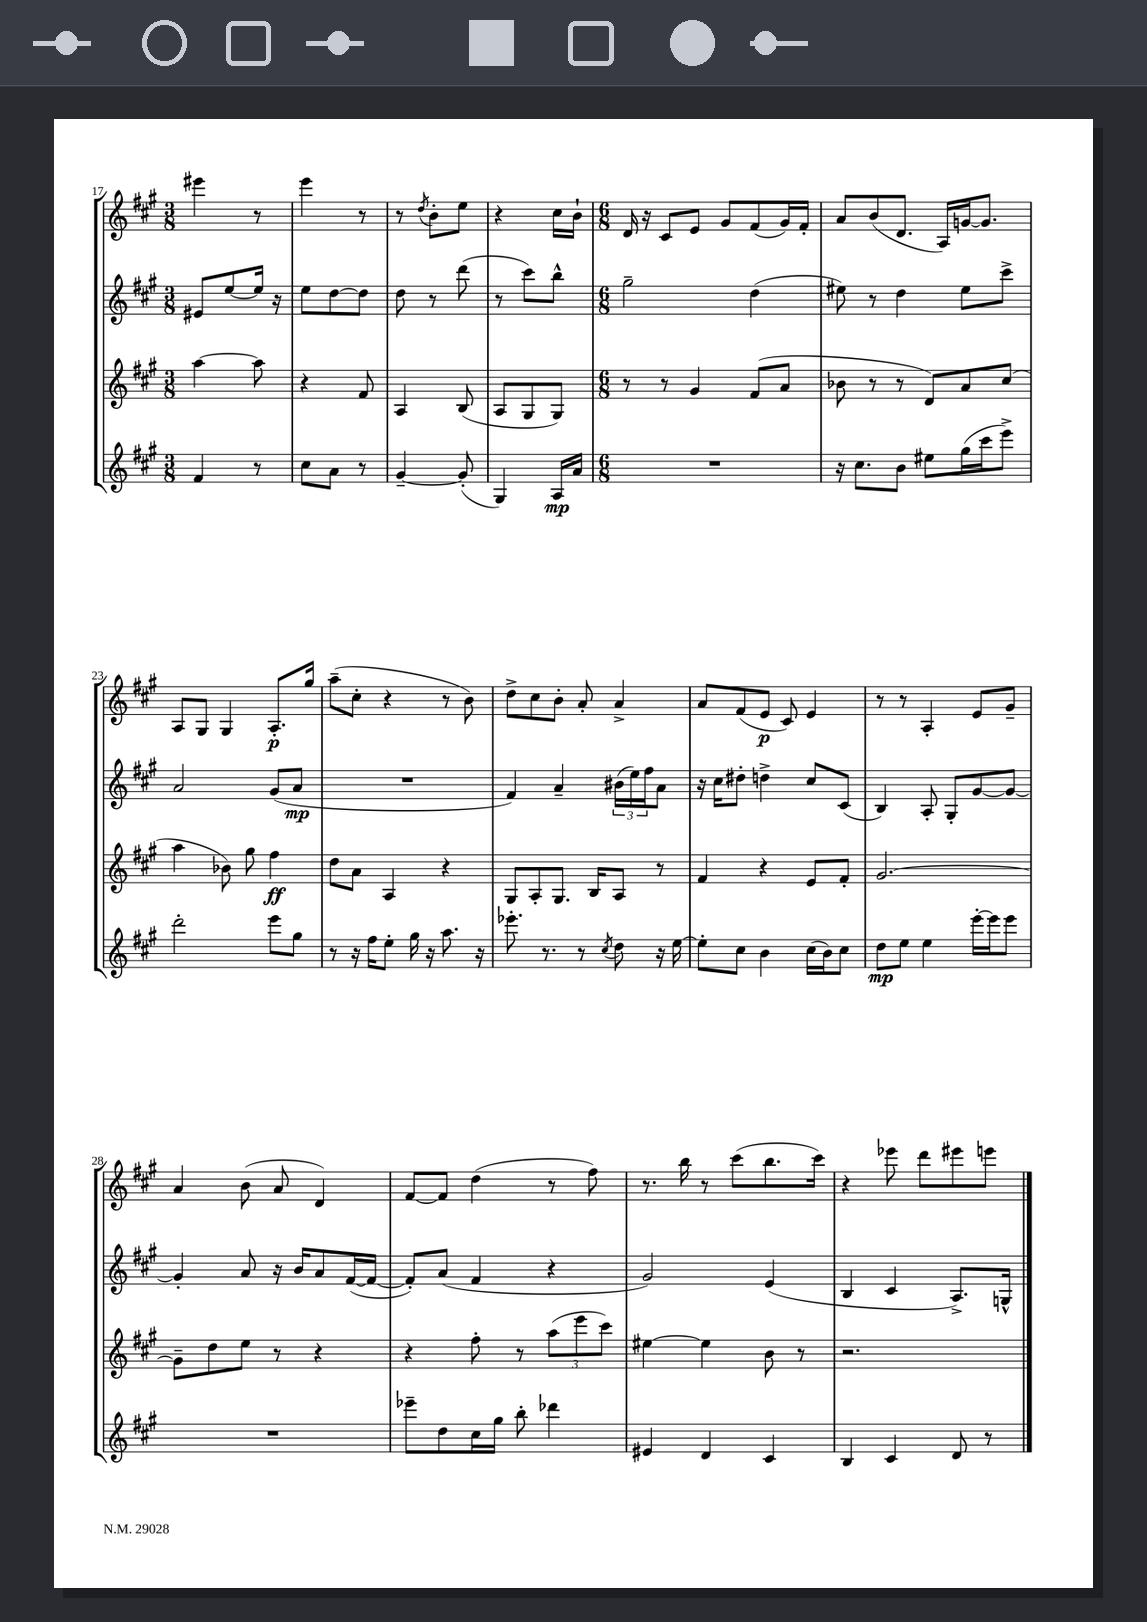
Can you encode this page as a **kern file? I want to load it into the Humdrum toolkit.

**kern	**kern	**kern	**kern
*staff4	*staff3	*staff2	*staff1
*clefG2	*clefG2	*clefG2	*clefG2
*k[f#c#g#]	*k[f#c#g#]	*k[f#c#g#]	*k[f#c#g#]
*M3/8	*M3/8	*M3/8	*M3/8
4f#/	[4aa\	8e#/L	4eee#\
.	.	[8ee/	.
8r	8aa\]	16ee/]Jk	8r
.	.	16r	.
=	=	=	=
8cc#\L	4r	8ee\L	4eee\
8a\J	.	[8dd\	.
8r	8f#/	8dd\]J	8r
=	=	=	=
[4g#~/	4A/	8dd\	8r
.	.	.	8qdd/
.	.	8r	8b'\L
(8g#'/]	(8B/	(8ddd\	8ee\J
=	=	=	=
4G#/)	8A/L	8r	4r
.	8G#/	8ccc#\L)	.
16A/LL	8G#/J)	8bb^^\J	16cc#\LL
16a/JJ	.	.	16b`\JJ
=	=	=	=
*M6/8	*M6/8	*M6/8	*M6/8
2.r	8r	2gg#~\	16d/
.	.	.	16r
.	8r	.	8c#/L
.	4g#/	.	8e/J
.	.	.	8g#/L
.	(8f#/L	(4dd\	(8f#/
.	8a/J	.	16g#/L)
.	.	.	16f#'/JJ
=	=	=	=
16r	8b-\	8ee#\)	8a/L
8.cc#\L	.	.	.
.	8r	8r	(8b/
8b\J	8r	4dd\	8.d/J
8ee#\L	8d/L)	.	.
.	.	.	16A/LL)
(16gg#\L	8a/	8ee#\L	[16g/J
16ccc#\J	.	.	8.g/]J
8eee^\J)	(8cc#/J	8ccc#^\J	.
=	=	=	=
2ddd'\	4aa\	2a/	8A/L
.	.	.	8G#/J
.	8b-\)	.	4G#/
.	8gg#\	.	.
8eee\L	4ff#\	(8g#/L	8.A'/L
8gg#\J	.	8a/J	.
.	.	.	16gg#/Jk
=	=	=	=
8r	8dd\L	2.r	(8aa~\L
16r	8a\J	.	8cc#'\J
16ff#\LK	.	.	.
8ee'\J	4A/	.	4r
16gg#\	.	.	.
16r	.	.	.
8.aa\	4r	.	8r
.	.	.	8b\)
16r	.	.	.
=	=	=	=
8.eee-'\	8G#/L	4f#/)	8dd^\L
.	8A'/	.	8cc#\
8.r	.	.	.
.	8.G#/J	4a~/	8b'\J
8r	.	.	8a'/
.	16B/LK	.	.
8qcc#/	.	.	.
8dd\	8A/J	(24b#\LL	4a^/
.	.	24ee\)	.
.	.	24ff#\J	.
16r	8r	8a\J	.
[16ee\	.	.	.
=	=	=	=
8ee'\]L	4f#/	16r	8a/L
.	.	16cc#\LK	.
8cc#\J	.	8dd#'\J	(8f#/
4b\	4r	4dd^\	8e/J
.	.	.	8c#/)
(16cc#\LL	8e/L	8cc#/L	4e/
16b\J)	.	.	.
8cc#\J	8f#'/J	(8c#/J	.
=	=	=	=
8dd\L	[2.g#/	4B/)	8r
8ee\J	.	.	8r
4ee\	.	8A'/	4A'/
.	.	8G#'/L	.
[16eee'\LL	.	[8g#/	8e/L
16eee\]J	.	.	.
8eee\J	.	8g#/_J	8g#~/J
=	=	=	=
2.r	8g#~\]L	4g#'/]	4a/
.	8dd\	.	.
.	8ee\J	8a/	(8b\
.	8r	16r	8a/
.	.	16b/LK	.
.	4r	8a/	4d/)
.	.	([16f#/L	.
.	.	16f#/_JJ	.
=	=	=	=
8eee-~\L	4r	8f#'/]L)	[8f#/L
8dd\	.	(8a/J	8f#/]J
16cc#\L	8ff#'\	4f#/	(4dd\
16gg#\JJ	.	.	.
8bb'\	8r	.	.
4ddd-\	(12aa\L	4r	8r
.	12eee\	.	.
.	.	.	8ff#\)
.	12ccc#\J)	.	.
=	=	=	=
4e#/	[4ee#\	2g#/)	8.r
.	.	.	16bb\
4d/	4ee#\]	.	8r
.	.	.	(8ccc#\L
4c#/	8b\	(4e/	8.bb\
.	8r	.	.
.	.	.	16ccc#\Jk)
=	=	=	=
4B/	2.r	4B/	4r
4c#/	.	4c#/	8eee-\
.	.	.	8ddd\L
8d/	.	8.A^/L)	8eee#\
8r	.	.	8eee\J
.	.	16G^^/Jk	.
==	==	==	==
*-	*-	*-	*-
